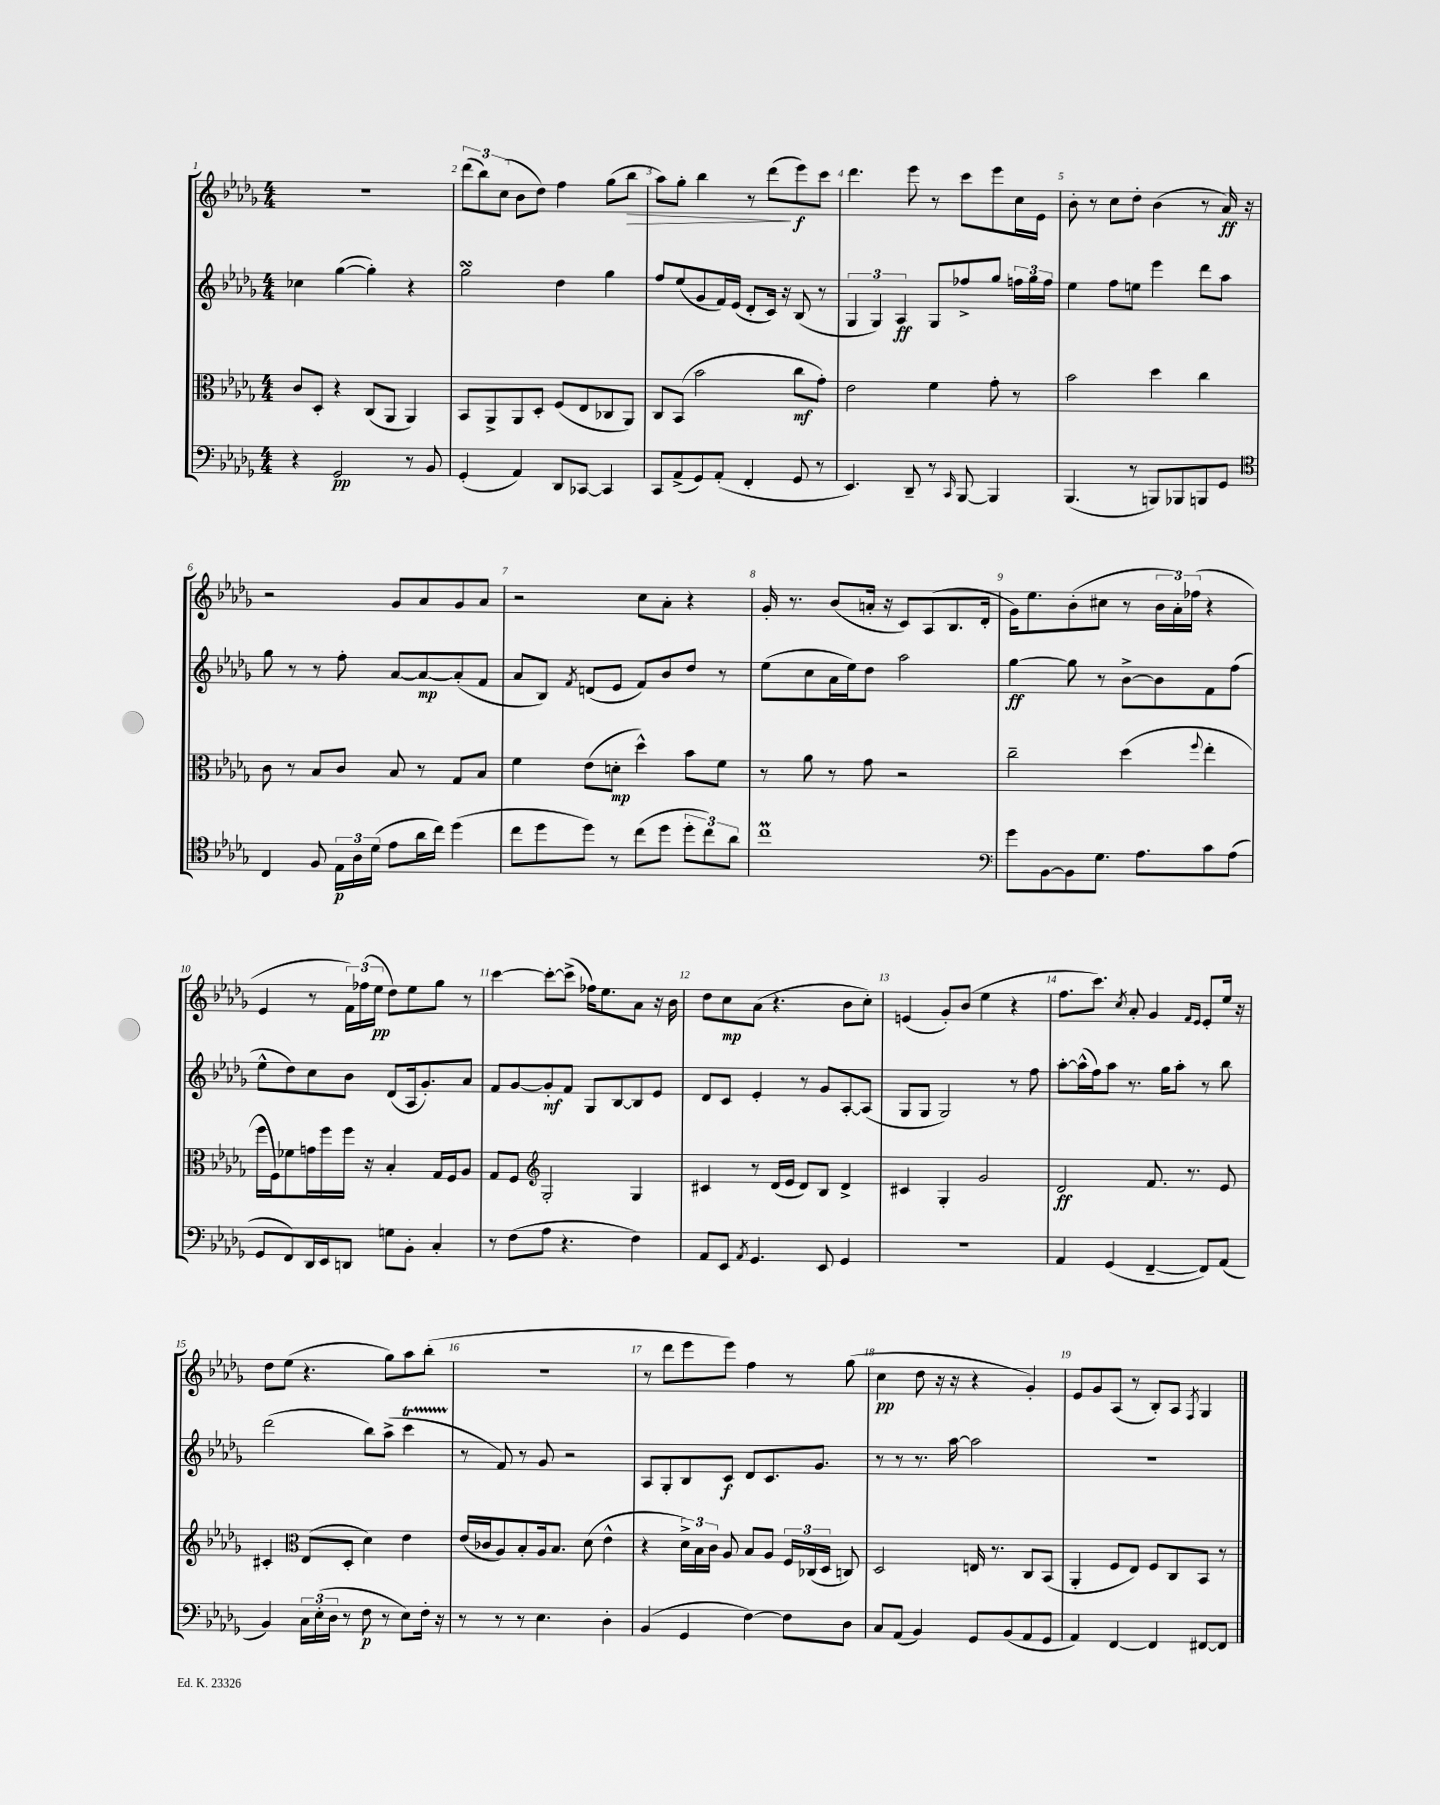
<<
\new StaffGroup <<
\new Staff = "s0" {
    \clef treble \key des \major \numericTimeSignature \time 4/4
    \autoBeamOff R1 |
    \tuplet 3/2 { des'''8[( bes''8) c''8]( } bes'8[ des''8]) f''4 ges''8[( bes''8]\> |
    aes''8[) ges''8]-. bes''4 r8 des'''8[\!( ees'''8\f) c'''8] |
    des'''4. ees'''8 r8 c'''8[ ees'''8 c''16 ees'16] |
    bes'8-. r8 c''8[ des''8]-. bes'4( r8 aes'16\ff) r16 |
    r2 ges'8[ aes'8 ges'8 aes'8] |
    r2 c''8[ aes'8]-. r4 |
    ges'16-. r8. bes'8[( a'16]-. r16 c'8[) aes8( bes8. des'16]-. |
    ges'16[) ees''8. bes'8-.( cis''8] r8 \tuplet 3/2 { bes'16[ aes'16-.) fes''16]( } r4 |
    ees'4 r8 \tuplet 3/2 { f'16[) fes''16( ees''16]\pp } des''8[) ees''8 ges''8] r8 |
    c'''4~ c'''8[~-. c'''8]->( fes''16[) ees''8. aes'8] r16 bes'16 |
    des''8[ c''8\mp aes'8]( r4. bes'8[ c''8]-.) |
    e'4( ges'8[-.) bes'8]( ees''4 r4 |
    f''8.[ c'''8.]) \acciaccatura { c''8 } aes'8-. ges'4 \grace { f'16[ ees'16] } ees'8[-. ees''16] r16 |
    des''8[ ees''8]( r4. ges''8[) aes''8 bes''8]-.( |
    R1 |
    r8 des'''8[ ees'''8 ees'''8]) f''4 r8 ges''8( |
    c''4\pp des''8 r16 r16 r4 ges'4-.) |
    ees'8[ ges'8 aes8]( r8 bes8[-.) aes8] \acciaccatura { f8 } ges4 \bar "|." |
}
\new Staff = "s1" {
    \clef treble \key des \major \numericTimeSignature \time 4/4
    \autoBeamOff ces''4 ges''4~( ges''4-.) r4 |
    ges''2\turn des''4 ges''4 |
    f''8[ ees''8( ges'8 f'16) ees'16]( des'8[-. c'16]) r16 bes8( r8 |
    \tuplet 3/2 { ges4 ges4) aes4\ff } ges8[ fes''8-> ges''8] \tuplet 3/2 { f''16[ ges''16 f''16] } |
    ees''4 f''8[ e''8] ees'''4 des'''8[ aes''8] |
    ges''8 r8 r8 f''8-. aes'8[~ aes'8~\mp aes'8-.( f'8] |
    aes'8[ bes8]) \acciaccatura { f'8 } d'8[( ees'8] f'8[) bes'8 des''8] r8 |
    ees''8[( c''8 aes'16 ees''16) des''8] aes''2 |
    ges''4~\ff ges''8 r8 bes'8[~-> bes'8 f'8 f''8]( |
    ees''8[-^ des''8) c''8 bes'8] des'8[( aes16 ges'8.-.) aes'8] |
    f'8[ ges'8~ ges'8-.\mf f'8] ges8[ bes8~ bes8 ees'8] |
    des'8[ c'8] ees'4-. r8 ges'8[ aes8~-. aes8]( |
    ges8[ ges8] ges2) r8 f''8 |
    aes''8[~-. aes''16-^( f''16) aes''8] r8. ges''16[ aes''8]-. r8 bes''8 |
    des'''2( bes''8[) aes''8]->( c'''4\startTrillSpan |
    r8\stopTrillSpan f'8) r8 ges'8 r2 |
    aes8[ ges8-. bes8 c'8]\f des'8[ c'8. ges'8.] |
    r8 r8 r8. aes''16~ aes''2 |
    R1 \bar "|." |
}
\new Staff = "s2" {
    \clef alto \key des \major \numericTimeSignature \time 4/4
    \autoBeamOff c'8[ des8]-. r4 c8[( aes,8] aes,4) |
    bes,8[ aes,8-> aes,8 des8]-. f8[( ees8 ces8 aes,8]) |
    c8[ bes,8]( bes'2 c''8[\mf ges'8]-.) |
    ees'2 f'4 ges'8-. r8 |
    bes'2 des''4 c''4 |
    c'8 r8 bes8[ c'8] bes8 r8 ges8[ bes8] |
    f'4 ees'8[( d'8]-.\mp des''4-^) bes'8[ f'8] |
    r8 aes'8 r8 ges'8 r2 |
    c''2-- des''4( \appoggiatura { f''8 } ees''4-. |
    f''16[ f16) fes'8 g'16 f''16 f''16] r16 bes4-. ges16[ f16 aes8] |
    ges8[ f8] \clef treble ges2-. ges4 |
    cis'4 r8 des'16[( ees'16] des'8[) bes8] des'4-> |
    cis'4 ges4-. ges'2 |
    des'2\ff f'8. r8. ees'8 |
    cis'4-. \clef alto ees8[( des8]-. des'4) ees'4 |
    ees'16[( ces'16 aes8) bes8-. aes16 bes8.] des'8( ees'4-^ |
    r4 \tuplet 3/2 { des'16[->) bes16 c'16] } aes8 bes8[ aes8] \tuplet 3/2 { f16[ ces16( des16] } c8) |
    des2 e16 r8. c8[ bes,8]( |
    aes,4-. f8[ ees8]) f8[ c8 bes,8] r8 \bar "|." |
}
\new Staff = "s3" {
    \clef bass \key des \major \numericTimeSignature \time 4/4
    \autoBeamOff r4 ges,2\pp r8 bes,8 |
    ges,4-.( aes,4) des,8[ ces,8]~ ces,4 |
    c,8[ aes,8->( ges,8) aes,8]-.( f,4-. ges,8 r8 |
    ees,4.) des,8-- r8 \grace { c,16 } bes,,8~ bes,,4 |
    bes,,4.( r8 b,,8[) bes,,8 b,,8 ges,8] |
    \clef tenor c4 f8 \tuplet 3/2 { ees16[\p aes16 des'16]( } ees'8[ aes'16 c''16]) des''4( |
    c''8[ des''8 des''8]) r8 c''8[( des''8] \tuplet 3/2 { des''8[-. c''8) aes'8] } |
    c''1\prall |
    \clef bass ges'8[ bes,8~ bes,8 ges8.] aes8.[ c'8 aes8]( |
    ges,8[ f,8) des,16 ees,16 d,8] g8[ bes,8]-. c4-. |
    r8 f8[( aes8] r4. f4) |
    aes,8[ ees,8] \acciaccatura { aes,8 } ges,4. ees,8 ges,4 |
    r1 |
    aes,4 ges,4( f,4~-- f,8[) aes,8]( |
    bes,4) \tuplet 3/2 { c16[ ees16-.( des16] } r8 f8\p r8 ees8[) f16]-. r16 |
    r8 r8 r8 ees4. des4-. |
    bes,4( ges,4 f4~) f8[ des8] |
    c8[ aes,8]( bes,4) ges,8[ bes,8( aes,8 ges,8] |
    aes,4) f,4~ f,4 fis,8[~ fis,8] \bar "|." |
}
>>
>>
\layout { \context { \Score \override BarNumber.break-visibility = ##(#f #t #t) barNumberVisibility = #all-bar-numbers-visible } }
